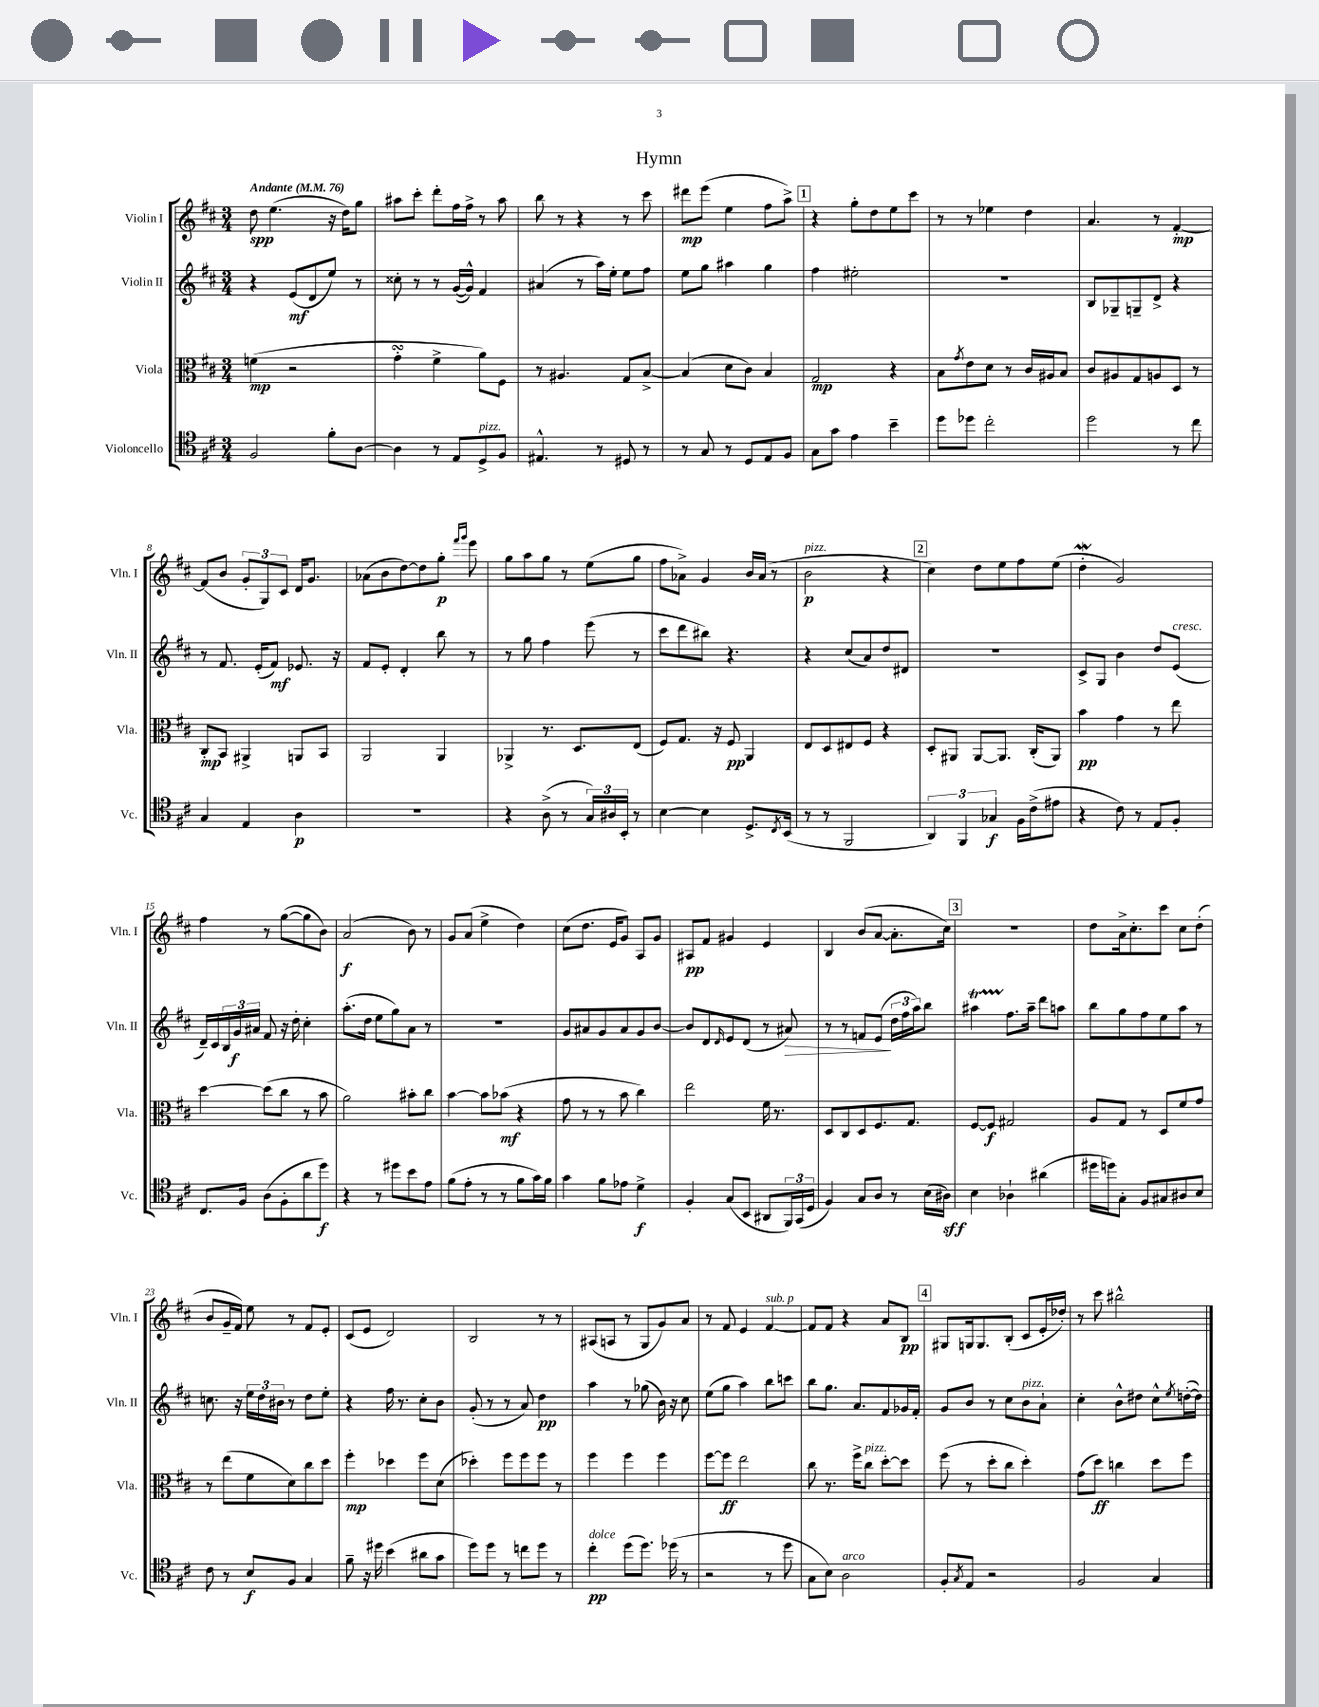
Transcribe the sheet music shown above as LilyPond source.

\header { title = "Hymn" }
<<
\new StaffGroup <<
\new Staff = "s0" \with { instrumentName = "Violin I" shortInstrumentName = "Vln. I" } {
    \clef treble \key d \major \numericTimeSignature \time 3/4 \tempo "Andante" 4 = 76
    d''8\spp e''4.( r16 d''16) g''8 |
    ais''8 cis'''8-. d'''8-. fis''16 fis''16-> r8 ais''8 |
    b''8 r8 r4 r8 cis'''8 |
    dis'''8\mp e'''8( e''4 fis''8 a''8->) |
    \mark \markup { \box "1" } r4 g''8-. d''8 e''8 cis'''8 |
    r8 r8 ees''4 d''4 |
    a'4. r8 fis'4~-.\mp |
    fis'8( b'8 \tuplet 3/2 { g'8-. g8) cis'8 } d'16 g'8. |
    aes'8( b'8 d''8~) d''8 g''8-.\p \grace { fis'''16 g'''16 } e'''8 |
    g''8 a''8 g''8 r8 e''8( g''8 |
    fis''8 aes'8->) g'4 b'16 aes'16( r8 |
    b'2\p^\markup { \italic "pizz." } r4 |
    \mark \markup { \box "2" } cis''4) d''8 e''8 fis''8 e''8( |
    d''4-.\mordent g'2) |
    fis''4 r8 g''8~( g''8 b'8) |
    a'2\f( b'8) r8 |
    g'8 a'8( e''4-> d''4) |
    cis''8( d''8. e'16 g'8) a8 g'8 |
    ais8\pp fis'8 gis'4 e'4 |
    b4 b'8( a'8~ a'8.-. cis''16) |
    \mark \markup { \box "3" } R2. |
    d''8 a'16-> cis''8.-. cis'''8 cis''8 d''8-.( |
    b'8 g'16-- fis'16) e''8 r8 fis'8 e'8-. |
    cis'8( e'8 d'2) |
    b2 r8 r8 |
    ais8( a8 r8 g8 g'8) a'8 |
    r8 fis'8 e'4 fis'4~^\markup { \italic "sub. p" } |
    fis'8 fis'8 r4 a'8 b8\pp |
    \mark \markup { \box "4" } gis8 g16 g8. b8-.( cis'8 e'16-. des''16-.) |
    r8 cis'''8 bis''2-^ \bar "|." |
}
\new Staff = "s1" \with { instrumentName = "Violin II" shortInstrumentName = "Vln. II" } {
    \clef treble \key d \major \numericTimeSignature \time 3/4
    r4 e'8\mf( d'8 e''8) r8 |
    cisis''8-. r8 r8 g'16~( g'16-^) fis'4 |
    ais'4( r8 a''16) e''16-. e''8 fis''8 |
    e''8 g''8 ais''4 g''4 |
    \mark \markup { \box "1" } fis''4 eis''2-. |
    R2. |
    b8 ges8-- g8-- d'8-> r4 |
    r8 fis'8. e'16-.( fis'8\mf) ees'8. r16 |
    fis'8 e'8-. d'4-. b''8 r8 |
    r8 g''8 fis''4 e'''8( r8 |
    cis'''8 d'''8 bis''8) r4. |
    r4 cis''8( a'8) d''8 dis'8 |
    \mark \markup { \box "2" } R2. |
    cis'8-> g8 b'4 d''8 e'8^\markup { \italic "cresc." }( |
    d'16--) cis'16 \tuplet 3/2 { b16 g'16\f ais'16 } fis'8 r16 d''16-. cis''4-. |
    a''8.-.( d''16 e''8 g''8) a'8 r8 |
    R2. |
    g'8 ais'8 g'8 ais'8 g'8 b'8~ |
    b'8 d'8 \grace { d'16 } e'8 d'8( r8 ais'8\>) |
    r8 r8 f'8 e'8\!( \tuplet 3/2 { d''16 fis''16 a''16) } b''8 |
    \mark \markup { \box "3" } ais''4\startTrillSpan fis''8.\stopTrillSpan ais''16-- d'''8 a''8 |
    b''8 g''8 fis''8 e''8 a''8 r8 |
    c''8. r16 \tuplet 3/2 { e''16 d''16 bis'16 } r8 d''8 e''8-. |
    r4 fis''16 r8. cis''8-. b'8 |
    g'8-.( r8 r8 a'8) d''4\pp |
    a''4 r8 ges''8( b'16) r16 cis''8 |
    e''8( g''8 a''4) b''8 c'''8 |
    b''8 g''8. a'8. fis'8 ges'16 fis'16-. |
    \mark \markup { \box "4" } g'8 b'8 r8 cis''8 b'8^\markup { \italic "pizz." } a'8-! |
    cis''4-. b'8-^ dis''8 cis''8-^ \acciaccatura { e''8 } d''16~-.( d''16) \bar "|." |
}
\new Staff = "s2" \with { instrumentName = "Viola" shortInstrumentName = "Vla." } {
    \clef alto \key d \major \numericTimeSignature \time 3/4
    f'4\mp( r2 |
    g'4-.\turn fis'4-> a'8) fis8 |
    r8 ais4. g8 b8~-> |
    b4( d'8 cis'8) b4 |
    \mark \markup { \box "1" } g2\mp r4 |
    b8 \acciaccatura { g'8 } e'8 d'8 r8 cis'16 ais16 b8 |
    cis'8 ais8 g8 a8 d8 r8 |
    cis8-.\mp b,8 ais,4-> a,8 b,8 |
    a,2 a,4 |
    aes,4-> r8. d8. e8( |
    fis8) g8. r16 fis8\pp a,4 |
    e8 d8 eis8 fis8 r4 |
    \mark \markup { \box "2" } d8-. ais,8 ais,8~ ais,8. cis16-.( ais,8) |
    b'4\pp g'4 r8 e''8 |
    d''4~ d''8( cis''8 r8 b'8 |
    a'2) bis'8-. cis''8 |
    b'4~ b'8 bes'8\mf( r4 |
    g'8 r8 r8 b'8 cis''4) |
    e''2 fis'16 r8. |
    d8 cis8 d8 fis8. g8. |
    \mark \markup { \box "3" } fis8~ fis8\f gis2 |
    a8 g8 r8 d8 fis'8 g'8 |
    r8 e''8( fis'8 d'8) cis''8 d''8 |
    fis''4-.\mp des''4 fis''8 d'8( |
    des''4-.) fis''8 fis''8 fis''8 r8 |
    fis''4 fis''4 fis''4 |
    fis''8~ fis''8\ff e''2 |
    cis''8 r8. fis''16-> cis''8^\markup { \italic "pizz." } d''8~-. d''8 |
    \mark \markup { \box "4" } fis''8( r8 d''8-. cis''8 d''4-.) |
    g'8( d''8\ff) c''4 d''8 fis''8 \bar "|." |
}
\new Staff = "s3" \with { instrumentName = "Violoncello" shortInstrumentName = "Vc." } {
    \clef tenor \key d \major \numericTimeSignature \time 3/4
    fis2 fis'8-. a8~ |
    a4 r8 e8 d8->^\markup { \italic "pizz." } fis8 |
    eis4.-^ r8 dis8 r8 |
    r8 g8 r8 d8 e8 fis8 |
    \mark \markup { \box "1" } g8 g'8 e'4 b'4-- |
    d''8 des''8 cis''2-. |
    d''2 r8 cis''8 |
    g4 e4 a4\p |
    R2. |
    r4 a8->( r8 \tuplet 3/2 { g16) ais16 b,16-. } r8 |
    b4~ b4 d8.-> \acciaccatura { cis8 } b,16( |
    r8 r8 fis,2 |
    \mark \markup { \box "2" } \tuplet 3/2 { a,4) fis,4 ges4\f } fis16 cis'16->( eis'8 |
    r4 cis'8) r8 e8 fis8-. |
    cis8. fis16 a8( fis8-. a'8 d''8\f) |
    r4 r8 dis''8 b'8 e'8 |
    fis'8( e'8-. r8 r8 fis'8 g'16) fis'16 |
    g'4 fis'8 ees'8 d'4->\f |
    fis4-. g8( b,8 ais,8 \tuplet 3/2 { fis,16) g,16( d16 } |
    fis4) g8 a8 r8 b16( ais16\sff) |
    \mark \markup { \box "3" } b4 aes4-! ais'4( |
    dis''16 d''16) g8-. fis8 gis8 ais8 b8 |
    cis'8 r8 b8\f fis8 g4 |
    fis'8-- r16 dis''16 b'4( ais'8 g'8 |
    d''8) d''8 r8 c''8 d''8 r8 |
    cis''4-.\pp^\markup { \italic "dolce" } d''8( d''8.) des''16( r8 |
    r2 r8 d''8 |
    g8 b8) a2^\markup { \italic "arco" } |
    \mark \markup { \box "4" } fis8-. \acciaccatura { g8 } e8 r2 |
    fis2 g4 \bar "|." |
}
>>
>>
